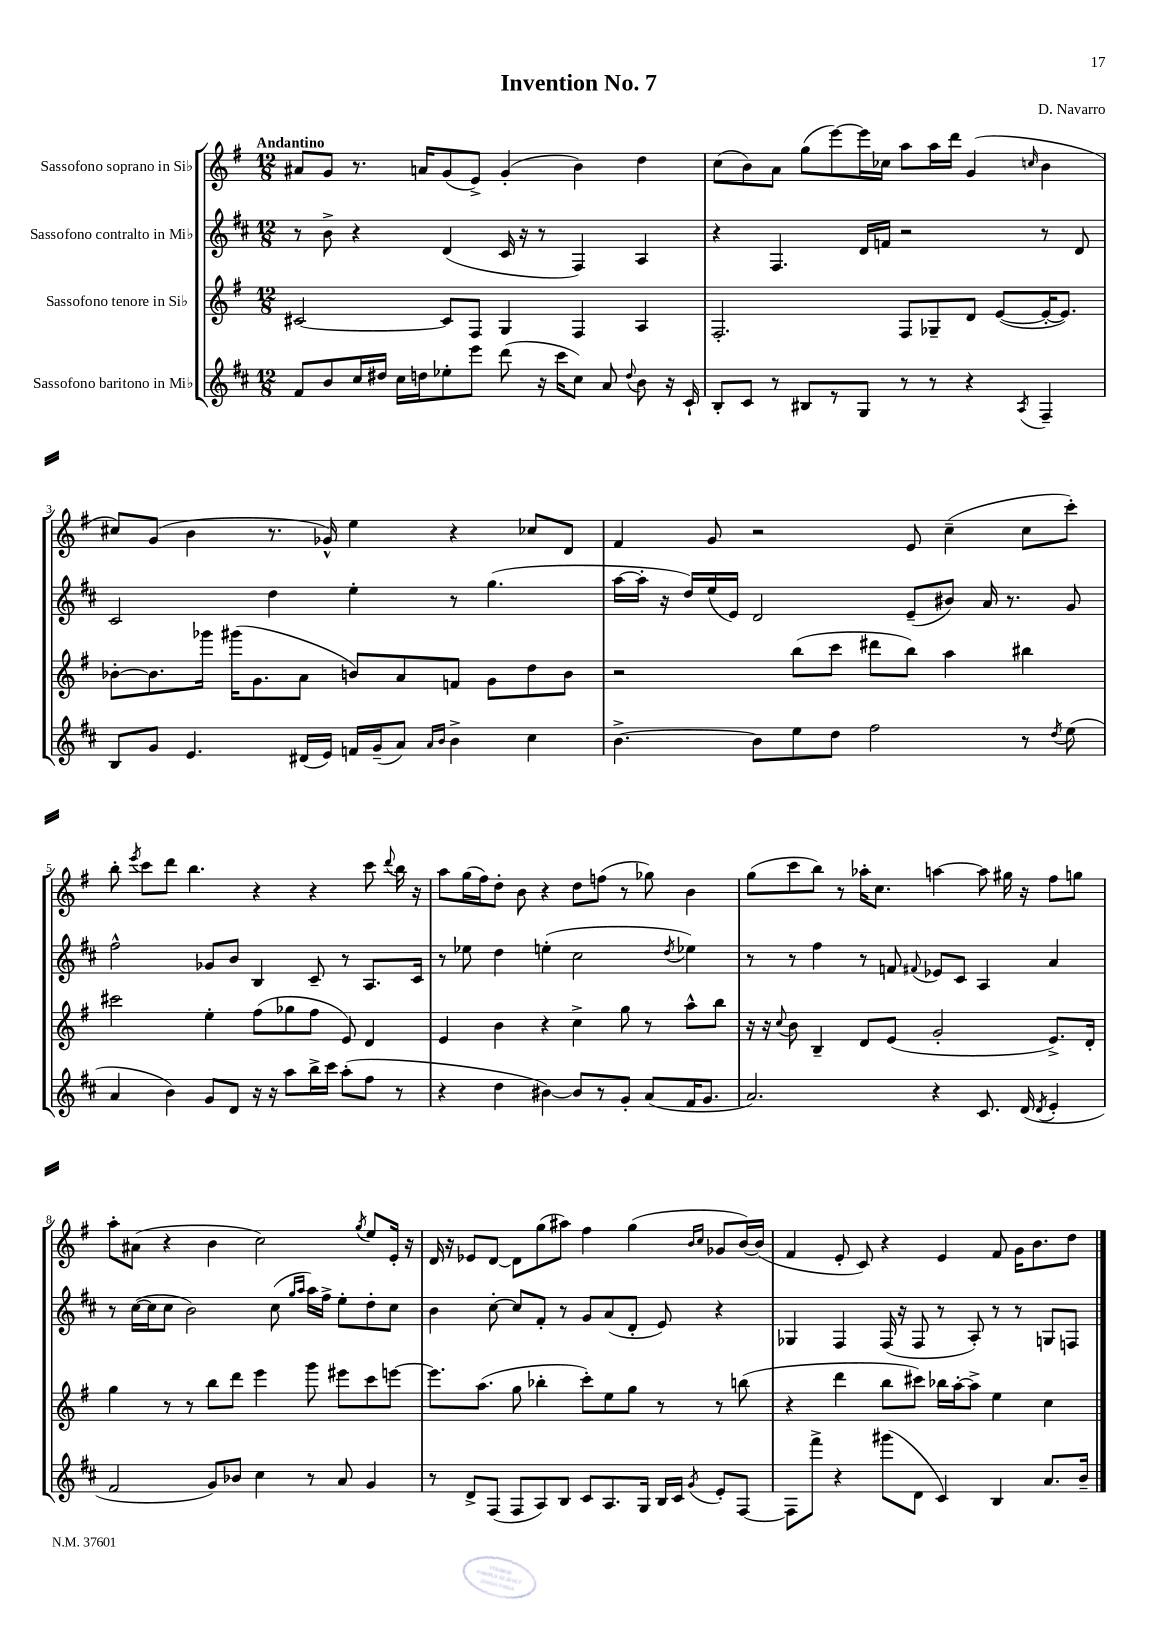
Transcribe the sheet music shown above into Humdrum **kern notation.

**kern	**kern	**kern	**kern
*staff4	*staff3	*staff2	*staff1
*clefG2	*clefG2	*clefG2	*clefG2
*k[f#c#]	*k[f#]	*k[f#c#]	*k[f#]
*M12/8	*M12/8	*M12/8	*M12/8
8f#	[2c#	8r	8a#
8b	.	8b^	8g
16cc#	.	4r	8.r
16dd#	.	.	.
16cc#	.	.	.
16dd	.	.	16a
8ee-'	8c#]	(4d	(8g
8eee	8F#	.	8e^)
(8ddd	4G	16c#	(4g'
.	.	16r	.
16r	.	8r	.
16ccc#	.	.	.
8cc#)	4F#	4F#)	4b)
8a	.	.	.
8qqdd	.	.	.
8b	4A	4A	4dd
16r	.	.	.
16c#`	.	.	.
=	=	=	=
8B'	2.F#'	4r	(8cc
8c#	.	.	8b)
8r	.	4.F#	8a
8B#	.	.	(8gg
8r	.	.	[8eee)
8G	.	16d	16eee]
.	.	16f	16cc-
8r	8F#	2r	8aa
8r	8G-~	.	16aa
.	.	.	16ddd
4r	8d	.	(4g
.	([8e	.	.
8qA	.	.	16qqcc
4F#~	16e'_	8r	4b
.	8.e])	.	.
.	.	8d	.
=	=	=	=
8B	[8b-'	2c#	8cc#)
8g	8.b-]	.	(8g
4.e	.	.	4b
.	16ggg-	.	.
.	(16ggg#	.	.
.	8.g	.	.
.	.	4dd	8.r
(16d#	8a	.	.
16e)	.	.	16g-^^)
16f	8b)	4ee'	4ee
(16g~	.	.	.
8a)	8a	.	.
16qqa	.	.	.
16qqb	.	.	.
4b^	8f	8r	4r
.	8g	(4.gg	.
4cc#	8dd	.	8cc-
.	8b	.	8d
=	=	=	=
[4.b^	2r	[16aa	4f#
.	.	16aa']	.
.	.	16r	.
.	.	16dd)	.
.	.	(16ee	8g
.	.	16e)	.
8b]	.	2d	2r
8ee	(8bb	.	.
8dd	8ccc	.	.
2ff#	8ddd#	.	.
.	8bb)	(8e~	8e
.	4aa	8b#)	(4cc~
.	.	16a	.
.	.	8.r	.
8r	4bb#	.	8cc
8qdd	.	.	.
(8ee	.	8g	8ccc')
=	=	=	=
4a	2ccc#	2ff#^^	8bb'
.	.	.	8qeee
.	.	.	8ccc
4b)	.	.	8ddd
.	.	.	4.bb
8g	4ee'	8g-	.
8d	.	8b	.
16r	(8ff#	4B	4r
16r	.	.	.
8aa	8gg-	.	.
16bb^	8ff#	8c#~	4r
16ccc#	.	.	.
(8aa'	8e)	8r	.
8ff#	4d	8.A	8ccc
.	.	.	8qqddd
8r	.	.	16bb
.	.	16c#	16r
=	=	=	=
4r	4e	8r	8aa
.	.	8ee-	(16gg
.	.	.	16ff#)
4dd	4b	4dd	8dd'
.	.	.	8b
[4b#)	4r	(4ee'	4r
8b#]	4cc^	2cc#	8dd
8r	.	.	(8ff
8g'	8gg	.	8r
(8a	8r	.	8gg-)
.	.	8qdd	.
16f#	8aa^^	4ee-)	4b
8.g	.	.	.
.	8bb	.	.
=	=	=	=
2.a)	16r	8r	(8gg
.	16r	.	.
.	8qqcc	.	.
.	8b	8r	8ccc
.	4B~	4ff#	8bb)
.	.	.	8r
.	8d	8r	16aa-'
.	.	.	8.cc
.	(8e	8f	.
.	.	8qqf#	.
4r	2g'	8e-	[4aa
.	.	8c#	.
8.c#	.	4A	8aa]
.	.	.	16gg#
(16d	.	.	16r
8qd	.	.	.
4e'	8.e^)	4a	8ff#
.	.	.	8gg
.	16d'	.	.
=	=	=	=
2f#	4gg	8r	8aa'
.	.	([16cc#	(8a#
.	.	16cc#]	.
.	8r	8cc#	4r
.	8r	2b)	.
8g)	8bb	.	4b
8b-	8ddd	.	.
4cc#	4eee	.	2cc)
.	.	(8cc#	.
.	.	16qqgg	.
.	.	16qqaa	.
8r	8ggg	16aa)	.
.	.	16ff#^	.
8a	8eee#	8ee'	.
.	.	.	8qgg
4g	8ccc	8dd'	8ee
.	[8eee	8cc#	16e'
.	.	.	16r
=	=	=	=
8r	8.eee]	4b	16d
.	.	.	16r
8d^	.	.	8e-
.	(8.aa	.	.
(8F#	.	[8cc#'	[8d
8F#	8gg	8cc#]	8d]
8A)	4bb-'	8f#'	(8gg
8B	.	8r	8aa#)
8c#	8ccc')	8g	4ff#
8.A	8ee	(8a	.
.	8gg	8d'	(4gg
16G	.	.	.
16B	8r	8e)	.
16c#	.	.	.
.	.	.	16qqb
8qg	.	.	16qqcc
8e'	8r	4r	8g-
[8F#	(8bb	.	[16b)
.	.	.	(16b]
=	=	=	=
8F#]	4r	4G-	4f#
8fff#^	.	.	.
4r	4ddd	4F#	8e'
.	.	.	8c)
(8ggg#	8bb	(16F#	4r
.	.	16r	.
8d	8ccc#)	8F#	.
4c#)	16bb-	8r	4e
.	[16aa'	.	.
.	8aa^]	8A')	.
4B	4ee	8r	8f#
.	.	8r	16g
.	.	.	8.b
8.a	4cc	8G	.
.	.	8F	8dd
16b~	.	.	.
==	==	==	==
*-	*-	*-	*-
